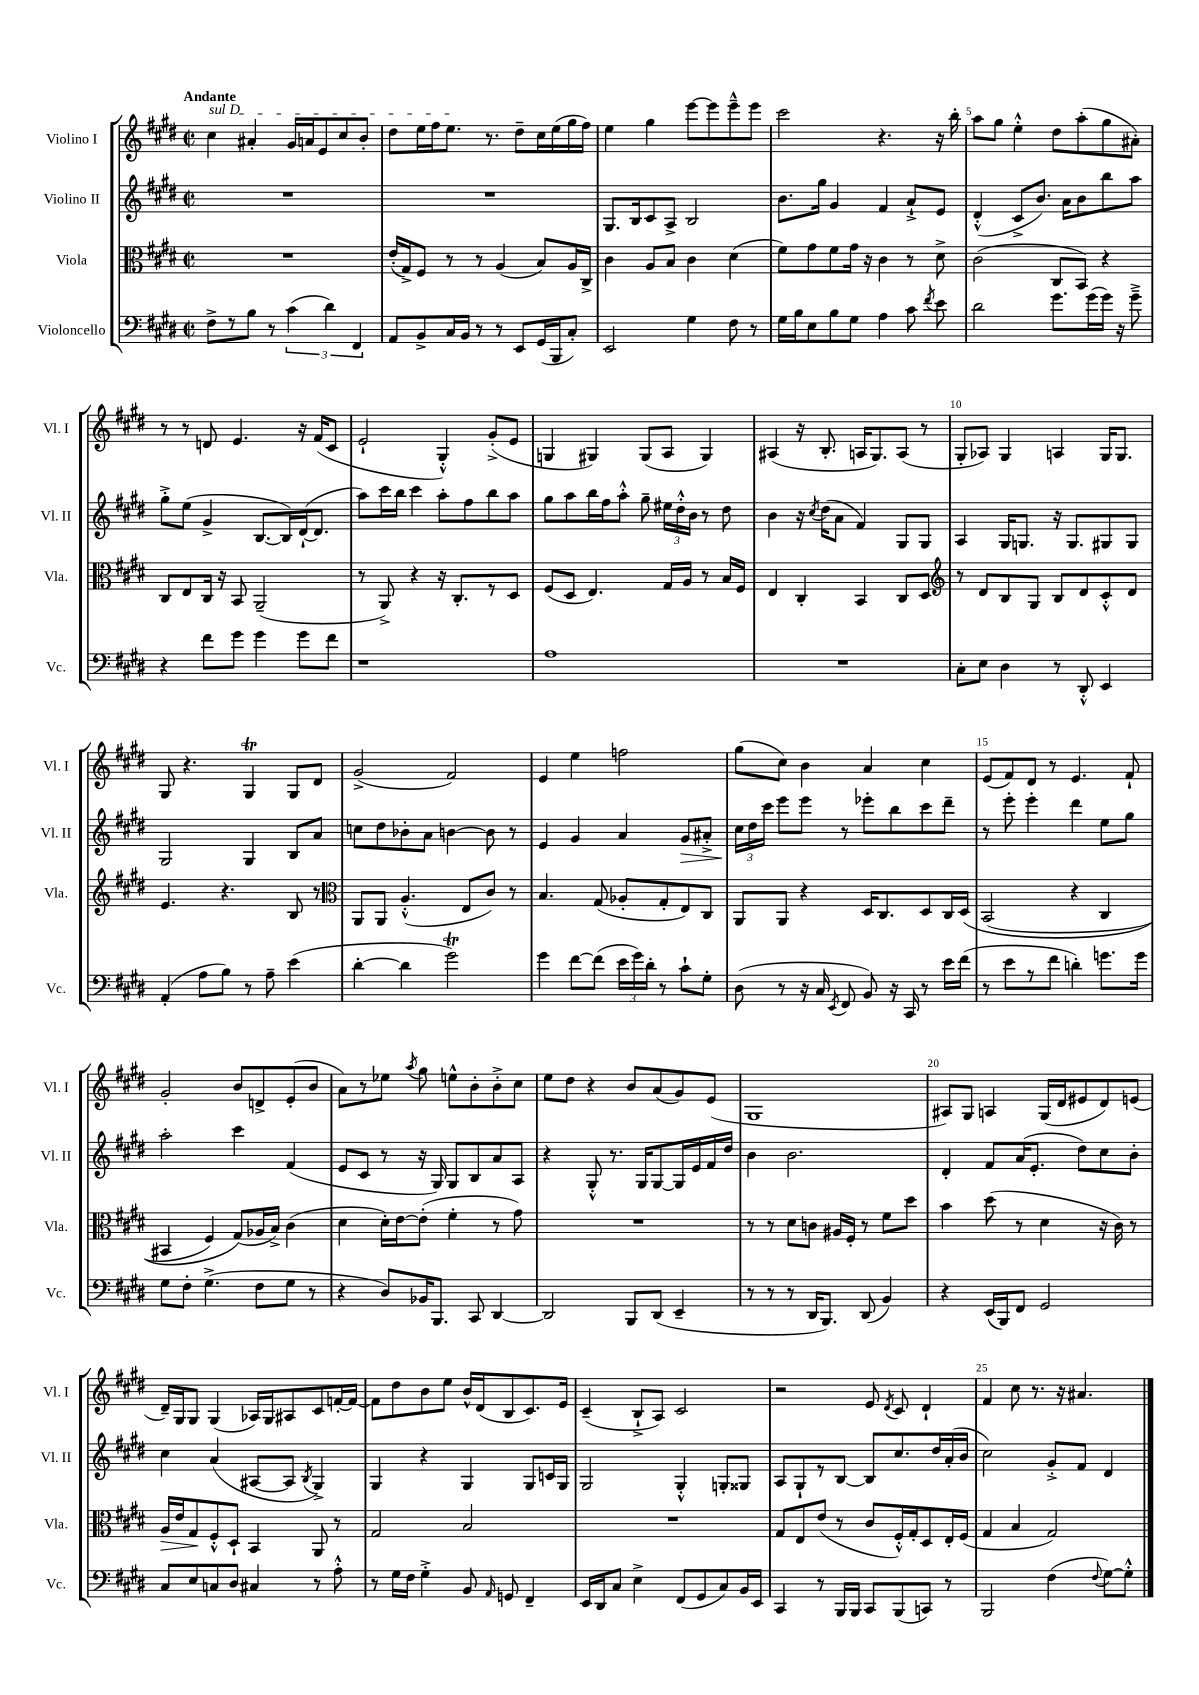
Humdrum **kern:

**kern	**kern	**kern	**kern
*staff4	*staff3	*staff2	*staff1
*clefF4	*clefC3	*clefG2	*clefG2
*k[f#c#g#d#]	*k[f#c#g#d#]	*k[f#c#g#d#]	*k[f#c#g#d#]
*M2/2	*M2/2	*M2/2	*M2/2
*met(c|)	*met(c|)	*met(c|)	*met(c|)
8F#^	1r	1r	4cc#
8r	.	.	.
8B	.	.	4a#'
8r	.	.	.
(6c#	.	.	16g#
.	.	.	16a
.	.	.	8e
6d#)	.	.	.
.	.	.	8cc#
6FF#	.	.	.
.	.	.	8b'
=	=	=	=
8AA	(16e'	1r	8dd#
.	16G#^)	.	.
8BB^	8F#	.	16ee
.	.	.	16ff#
16C#	8r	.	8.ee
16BB	.	.	.
8r	8r	.	.
.	.	.	8.r
8r	(4A	.	.
8EE	.	.	8dd#~
(16GG#	8B)	.	16cc#
16BBB	.	.	(16ee
8C#')	16A	.	16gg#
.	16C#^	.	16ff#)
=	=	=	=
2EE	4c#	8.G#	4ee
.	.	16B	.
.	8A	8c#	4gg#
.	8B	8A^	.
4G#	4c#	2B	[8eee
.	.	.	8eee]
8F#	(4d#	.	8eee~^^
8r	.	.	8eee
=	=	=	=
16G#	8f#)	8.b	2ccc#
16B	.	.	.
8E	8g#	.	.
.	.	16gg#	.
8B	8f#	4g#	.
8G#	16g#	.	.
.	16r	.	.
4A	4c#	4f#	4.r
8c#	8r	8a`^	.
8qf#	.	.	.
8e	8d#^	8e	16r
.	.	.	16bb'
=	=	=	=
2d#	(2c#	(4d#'^^	8aa
.	.	.	8gg#
.	.	8c#^	4ee'^^
.	.	8.b)	.
8.g#	8C#	.	8dd#
.	.	16a	.
.	8BB)	8b	(8aa'
(16g#	.	.	.
16g#)	4r	8bb	8gg#
16r	.	.	.
8g#~^	.	8aa	8a#')
=	=	=	=
4r	8C#	8gg#'^	8r
.	8E	(8ee	8r
8f#	16C#	4g#^	8d
.	16r	.	.
8g#	8BB	.	4.e
4g#	(2AA~	[8.B	.
.	.	16B])	.
8g#	.	([16d#`	16r
.	.	8.d#]	(16f#
8f#	.	.	8c#
=	=	=	=
1r	8r	8aa)	2e`
.	8AA^)	16ccc#	.
.	.	16bb	.
.	4r	4ccc#	.
.	16r	8aa'	4G#'^^)
.	8.C#'	.	.
.	.	8ff#	.
.	8r	8bb	(8g#'^
.	8D#	8aa	8e
=	=	=	=
1A	(8F#	8gg#	4G
.	8D#	8aa	.
.	4.E)	16bb	4G#)
.	.	16ff#	.
.	.	8aa'^^	.
.	.	8gg#~	(8G#
.	16G#	24ee#	8A
.	.	24dd#'^^	.
.	16A	.	.
.	.	24b	.
.	8r	8r	4G#)
.	16B	8dd#	.
.	16F#	.	.
=	=	=	=
1r	4E	4b	(4A#
.	4C#'	16r	16r
.	.	8qcc#	.
.	.	(16dd#	8.B'
.	.	8a	.
.	4BB	4f#)	16A
.	.	.	8.G#)
.	8C#	8G#	(8A
.	8D#	8G#	8r
=	=	=	=
*	*clefG2	*	*
8C#'	8r	4A	8G#'
8E	8d#	.	8A-)
4D#	8B	16G#	4G#
.	.	8.G	.
.	8G#	.	.
8r	8B	16r	4A
.	.	8.G	.
8DD#'^^	8d#	.	.
4EE	8c#'^^	8G#	16G#
.	.	.	8.G#
.	8d#	8G#	.
=	=	=	=
(4AA'	4.e	2G#	8G#
.	.	.	4.r
8A	.	.	.
8B)	4.r	.	.
8r	.	4G#	4G#
8A~	.	.	.
(4e	8B	8B	8G#
.	8r	8a	8d#
=	=	=	=
*	*clefC3	*	*
[4d#'	8AA	8cc	(2g#^
.	8AA	8dd#	.
4d#]	(4.A'^^	8b-'	.
.	.	8a	.
2g#)	.	[4b	2f#)
.	8E	.	.
.	8c#)	8b]	.
.	8r	8r	.
=	=	=	=
4g#	4.B	4e	4e
[8f#	.	4g#	4ee
(8f#]	(8G#	.	.
24e	8A-'	4a	2ff
24g#)	.	.	.
24d#'	.	.	.
8r	8G#'	.	.
8c#`	8E)	8g#	.
8G#'	8C#	8a#'^	.
=	=	=	=
(8D#	8AA	24cc#	(8gg#
.	.	24dd#	.
.	.	24ccc#	.
8r	8AA	8eee	8cc#)
16r	4r	8eee	4b
16C#	.	.	.
8qEE	.	.	.
8FF#	.	8r	.
8BB)	16D#	8eee-'	4a
.	8.C#	.	.
16r	.	8bb	.
16CC#	.	.	.
8r	8D#	8ccc#	4cc#
16e	16C#	8ddd#~	.
(16f#	&(16D#	.	.
=	=	=	=
8r	(2BB	8r	(8e
8e	.	8eee'	8f#)
8r	.	4eee'	8d#
8f#	.	.	8r
4d')	4r	4ddd#	4.e
8.g	4C#	8ee	.
.	.	8gg#	8f#`
16g	.	.	.
=	=	=	=
8G#	4BB#	2aa'	2g#'
8F#'	.	.	.
(4.G#^	4F#)	.	.
.	(8G#&)	4ccc#	8b
8F#	16A-	.	8d^
.	16B^)	.	.
8G#	(4c#	(4f#	(8e'
8r	.	.	8b
=	=	=	=
4r	4d#	8e	8a)
.	.	8c#	8r
8D#)	16d#')	8r	8ee-
.	[16e	.	.
.	.	.	8qaa
16BB-	(8e']	16r	8gg#
8.BBB	.	16G#)	.
.	4f#'	8G#	8ee^^
8CC#	.	8B	8b'
[4DD#	8r	8a	8b'^
.	8g#)	8A	8cc#
=	=	=	=
2DD#]	1r	4r	8ee
.	.	.	8dd#
.	.	8G#'^^	4r
.	.	8.r	.
8BBB	.	.	8b
.	.	16G#	.
(8DD#	.	[8G#	(8a
4EE~	.	16G#]	8g#)
.	.	16e	.
.	.	16f#	(8e
.	.	16dd#	.
=	=	=	=
8r	8r	4b	1G#
8r	8r	.	.
8r	8d#	2.b	.
16DD#	8c	.	.
8.BBB)	.	.	.
.	16A#	.	.
.	16F#'	.	.
(8DD#	8r	.	.
4BB)	8f#	.	.
.	8dd#	.	.
=	=	=	=
4r	4b	4d#'	8A#)
.	.	.	8G#
(16EE	(8dd#	8f#	4A
16BBB)	.	.	.
8FF#	8r	(16a	.
.	.	8.e'	.
2GG#	4d#	.	(16G#
.	.	.	16d#
.	.	8dd#)	8e#
.	16r	8cc#	8d#)
.	16c#)	.	.
.	8r	8b'	(8e
=	=	=	=
8C#	16A	4cc#	16d#~)
.	16e	.	16G#
8E	8G#	.	8G#
8C	8F#'^^	(4a	(4G#
8D#	8D#`	.	.
4C#	4BB	[8A#	16A-)
.	.	.	16G#
.	.	8A#]	8A#
.	.	8qB	.
8r	8AA	4G#^)	8c#
8A'^^	8r	.	[16f'
.	.	.	16f_
=	=	=	=
8r	2G#	4G#	8f]
16G#	.	.	8dd#
16F#	.	.	.
4G#'^	.	4r	8b
.	.	.	8ee
8BB	2B	4G#	16b^^
.	.	.	(16d#
16qqAA	.	.	.
8GG	.	.	8B
4FF#~	.	8G#	8.c#)
.	.	16c	.
.	.	16G#	16e
=	=	=	=
16EE	1r	2G#	(4c#~
16DD#	.	.	.
8C#	.	.	.
4E^	.	.	8B`^
.	.	.	8A)
(8FF#	.	4G#'^^	2c#
8GG#	.	.	.
8C#)	.	8G'	.
16BB	.	8G##	.
16EE	.	.	.
=	=	=	=
4CC#	8G#	8A	2r
.	8E	8G#`	.
8r	(8e	8r	.
16BBB	8r	[8B	.
16BBB	.	.	.
8CC#	8c#	8B]	8e
.	.	.	8qd#
(8BBB	16F#'^^)	8.cc#	8c#
.	16G#'	.	.
8CC)	8D#	.	4d#`
.	.	16dd#	.
8r	16E'	(16a'	.
.	(16F#	16b	.
=	=	=	=
2BBB	4G#	2cc#)	4f#
.	4B	.	8cc#
.	.	.	8.r
(4F#	2G#)	8g#'^	.
.	.	.	16r
.	.	8f#	4.a#
8qqF#	.	.	.
[8G#)	.	4d#	.
8G#'^^]	.	.	.
==	==	==	==
*-	*-	*-	*-
